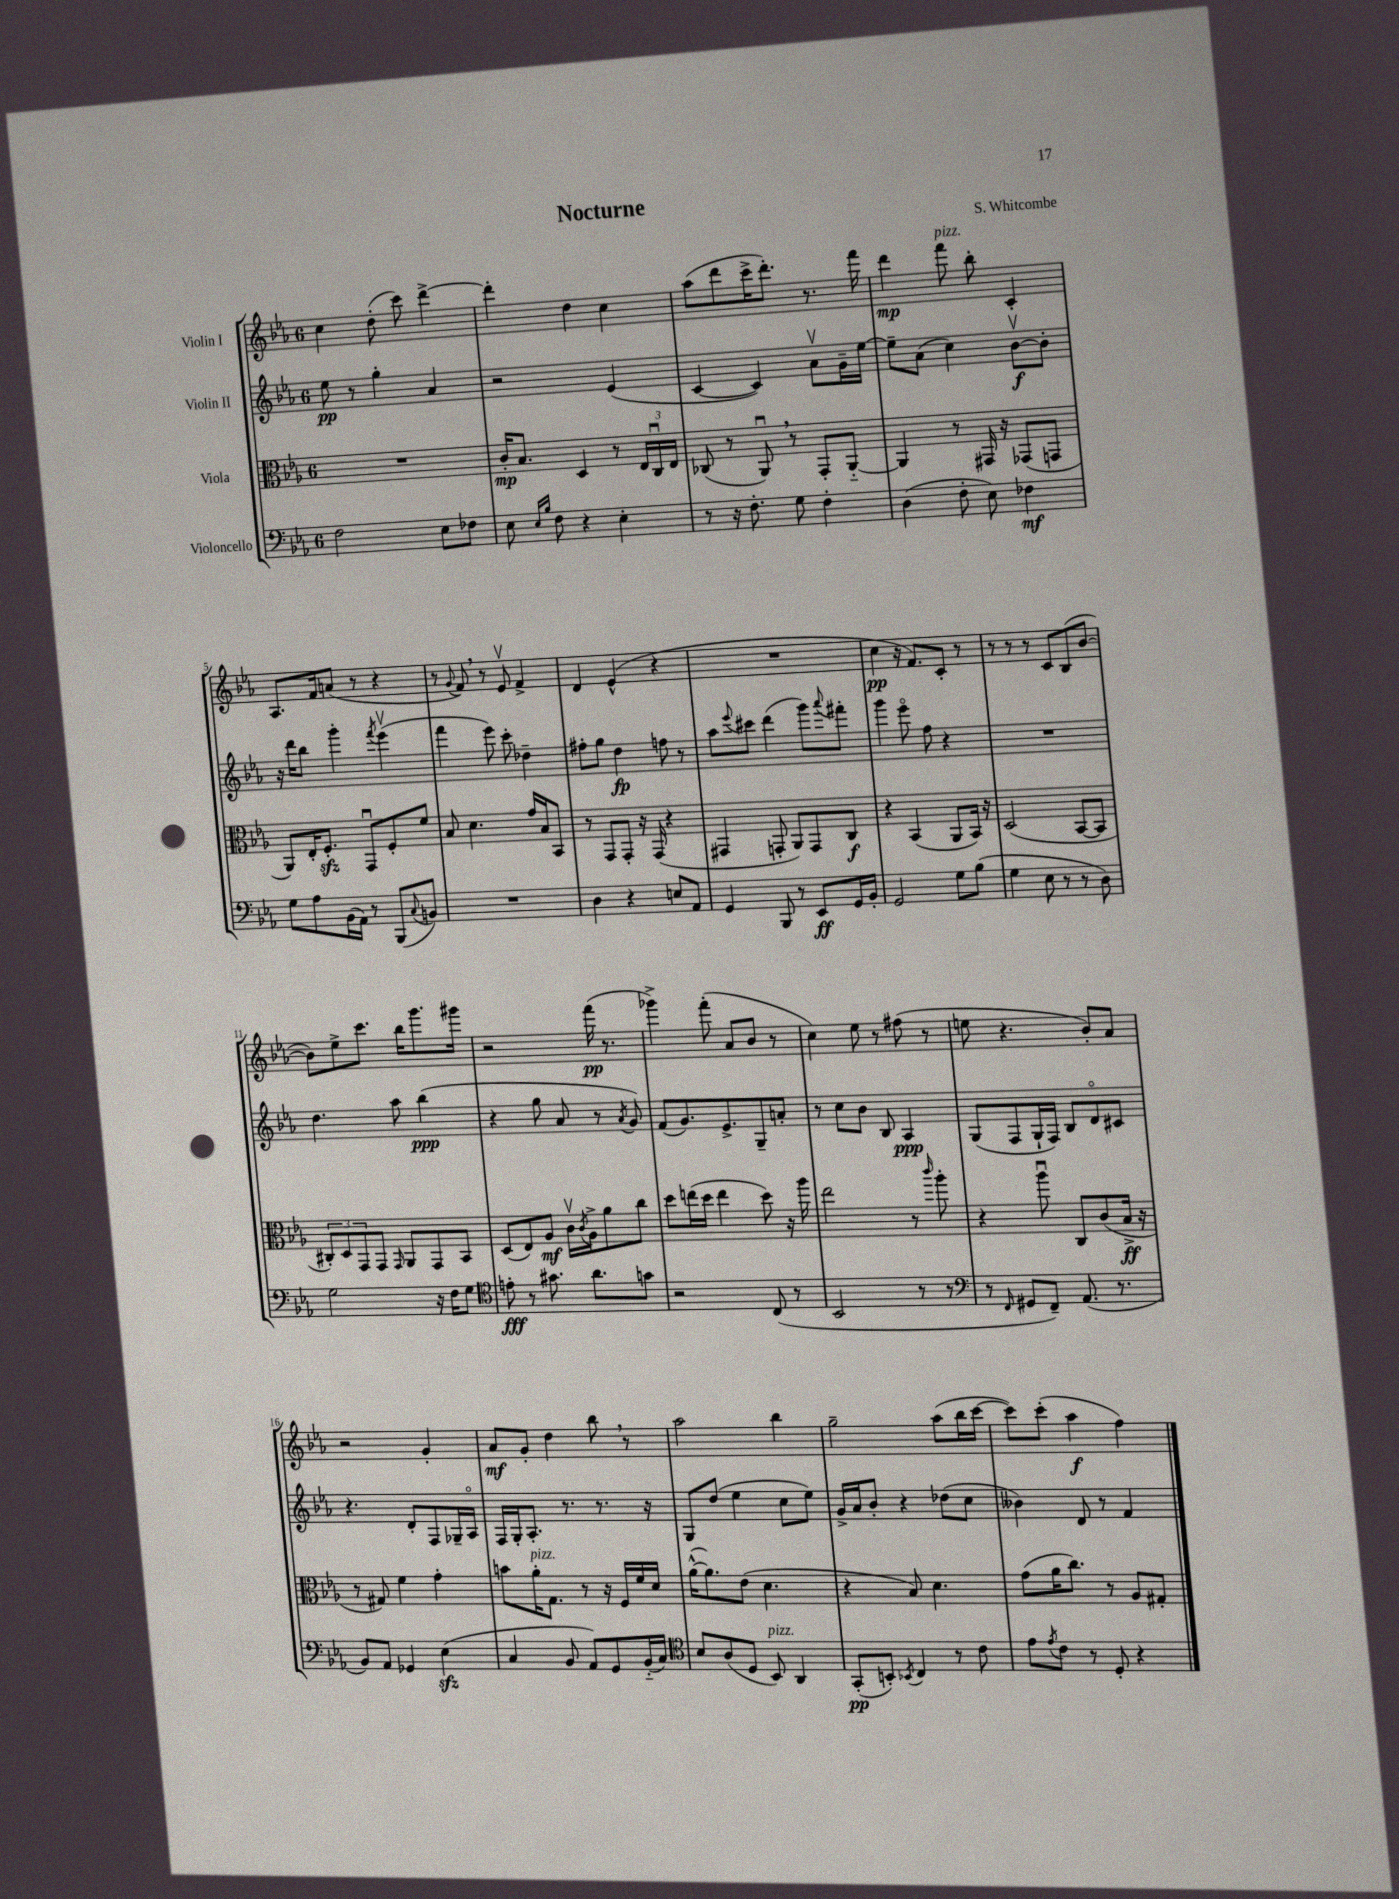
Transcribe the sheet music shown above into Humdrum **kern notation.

**kern	**kern	**kern	**kern
*staff4	*staff3	*staff2	*staff1
*clefF4	*clefC3	*clefG2	*clefG2
*k[b-e-a-]	*k[b-e-a-]	*k[b-e-a-]	*k[b-e-a-]
*M6/8	*M6/8	*M6/8	*M6/8
2F\	2.r	8ee-\	4cc\
.	.	8r	.
.	.	4gg'\	(8dd'\
.	.	.	8ccc\)
8E-\L	.	4a-/	[4ddd^\
8F-\J	.	.	.
=	=	=	=
8E-\	16c'/LK	2r	4ddd'\]
.	8.B-/J	.	.
16qqE-/LL	.	.	.
16qqB-/JJ	.	.	.
8F\	.	.	.
4r	4D/	.	4dd\
4E-'\	8r	(4e-/	4cc\
.	24E-/LL	.	.
.	24Cu/	.	.
.	24E-/JJ	.	.
=	=	=	=
8r	(8C-/	[4c/	(8aa-\L
16r	8r	.	8ddd\
8.F'\	.	.	.
.	8AA-u/)	4c/])	16ccc^\K
.	.	.	8.ddd'\J)
8G\	8r	.	.
4F'\	8GG'/L	8a-v\L	8.r
.	[8AA-'~/J	16g~\L	.
.	.	[16ee-\JJ	16fff\
=	=	=	=
(4D\	4AA-/]	8ee-~\]L	4ddd\
.	.	(8a-\J	.
8F'\	8r	4cc\)	8fff\
8E-\)	16GG#/	.	8bb-'\
.	16r	.	.
4F-\	(8GG-/L	[8b-v\L	4c'/
.	8GG/J	8b-'\]J	.
=	=	=	=
8G\L	8AA-/L)	16r	8.A-/L
.	.	16ddd\LK	.
8A-\	16E-'/K	8bb-\J	.
.	8.F'/J	.	16f/k
(16BB-\L	.	4ggg'\	(8a/J
16AA-\JJ)	.	.	.
8r	8GGu/L	.	8r
.	.	8qfff/	.
(8BBB-/L	8F'/	(4eee-v\	4r
8qqC/	.	.	.
8BB/J)	8f/J	.	.
=	=	=	=
2.r	8B-/	4fff\	8r
.	.	.	8qqg/
.	4.d\	.	8f/)
.	.	8eee-\)	8r
.	.	8ccc'\	8e-v/
.	16g/LL	4dd-~\	4f^/
.	16B-/J	.	.
.	8BB-/J	.	.
=	=	=	=
4D\	8r	8ff#'\L	4d/
.	8GG/L	8gg\J	.
4r	8GG'/J	4dd\	(4e-^^/
.	16r	.	.
.	(16GG/	.	.
8E/L	4r	8ff\	4r
8AA-/J	.	8r	.
=	=	=	=
4GG/	4GG#/	8aa-\L	2.r
.	.	8qqeee-/	.
.	.	8ccc#\J	.
8BBB-/	8GG'/	(4ddd\	.
8r	8AA-/L)	.	.
8EE-/L	8GG/	8ggg\L)	.
.	.	8qqaaa-/	.
16GG/L	8C/J	8fff#'\J	.
16BB-'/JJ	.	.	.
=	=	=	=
2GG/	4r	4ggg\	4cc\
.	(4BB-/	8eee-o\	16r
.	.	.	8.f/L)
.	.	8ff\	.
8G\L	8AA-/L	4r	8c'/J
(8B-\J	16BB-/Jk)	.	8r
.	16r	.	.
=	=	=	=
4G\	(2D/	2.r	8r
.	.	.	8r
8E-\	.	.	8r
8r	.	.	8c/L
8r	[8BB-/L	.	(8B-/
8D\)	8BB-/]J	.	[8b-/J
=	=	=	=
2G\	12C#'/L)	4.dd\	8b-\]L)
.	12D/	.	.
.	.	.	8ee-^\
.	12GG/	.	.
.	8GG/J	.	8.ccc\J
.	16qqGG/	.	.
.	8AA-/L	8aa-\	.
.	.	.	16bb-\LK
16r	8GG/	(4bb-\	8.ggg\
16F\LK	.	.	.
8G\J	8BB-/J	.	.
.	.	.	16ggg#\Jk
=	=	=	=
*clefC4	*	*	*
8e'\	(8D/L	4r	2r
8r	8E-/)	.	.
8.g#\	8A-/J	8gg\	.
.	16cv\LL	8a-/	.
.	8qc/	.	.
8.a-\L	16A-^\J	.	.
.	8a-\	8r	(16fff\
.	.	.	8.r
.	.	8qa-/	.
8g\J	8cc\J	8g/)	.
=	=	=	=
2r	8dd\L	(8f/L	4ggg-^\)
.	(16ee\L	8.g/)	.
.	16dd\JJ	.	.
.	4ee\	.	(8fff'\
.	.	8.e-^/	.
.	.	.	8a-/L
(8C/	8dd\)	8G~/	8b-/J
8r	16r	8a'/J	8r
.	16aa-\	.	.
=	=	=	=
2BB-/	2ee-\	8r	4cc\)
.	.	8cc\L	.
.	.	8b-\J	8ee-\
.	.	8B-/	8r
8r	8r	4A-/	(8ff#\
.	16qqccc/	.	.
8r	8aa-'\	.	8r
=	=	=	=
*clefF4	*	*	*
8r	4r	(8G/L	8ee\
16qqFF/	.	.	.
8GG#/L	.	8F/	4.r
8FF~/J)	8aa-u\	16G`/L	.
.	.	16F/JJ)	.
(8.AA-/	8C/L	8B-/L	.
.	(8c/	8do/	8b-'/L)
8.r	.	.	.
.	16B-^/Jk	8c#/J	8a-/J
.	16r	.	.
=	=	=	=
8BB-/L)	8r	4.r	2r
8AA-/J	8G#/)	.	.
4GG-/	4f\	.	.
.	.	8d'/L	.
(4E-\	4g'\	8F/	4g'/
.	.	16G-~/L	.
.	.	16A-o/JJ	.
=	=	=	=
4C/	8b\L	16F/LL	8a-/L
.	.	16G'/J	.
.	16a-'\K	8.A-'/J	8g'/J
.	8.G\J	.	.
8BB-/	.	.	4dd\
.	.	8.r	.
8AA-/L)	8r	.	.
8GG/	16r	8.r	8bb-\
.	16F/LL	.	.
(16BB-'~/L	16f/	.	8r
16C/JJ)	16d/JJ	16r	.
=	=	=	=
*clefC4	*	*	*
8B-/L	([16a-^^\LK	8G/L	2aa-\
.	8.a-\])	.	.
(8A-/	.	(8dd/J	.
8D/J	(8e-\J	4ee-\	.
8BB-/)	4.d\	.	.
4AA-/	.	8cc\L	4bb-\
.	.	8ee-\J)	.
=	=	=	=
(8GG'/L	4r	16g^/LL	2gg~\
.	.	16a-/J	.
8BB'/J)	.	8b-'/J	.
8qBB-/	.	.	.
4C/	8B-/)	4r	.
.	4.d\	.	.
8r	.	(8dd-\L	(8aa-\L
8c\	.	8cc\J	16bb-\L
.	.	.	[16ccc\JJ
=	=	=	=
8e-\L	(8g\L	4b--\)	8ccc\]L)
8qe-/	.	.	.
8c\J	16a-\K	.	(8ccc'\J
.	8.cc\J)	.	.
8r	.	8d/	4aa-\
8D'/	8r	8r	.
4r	8A-/L	4f/	4ff\)
.	8G#'/J	.	.
==	==	==	==
*-	*-	*-	*-
